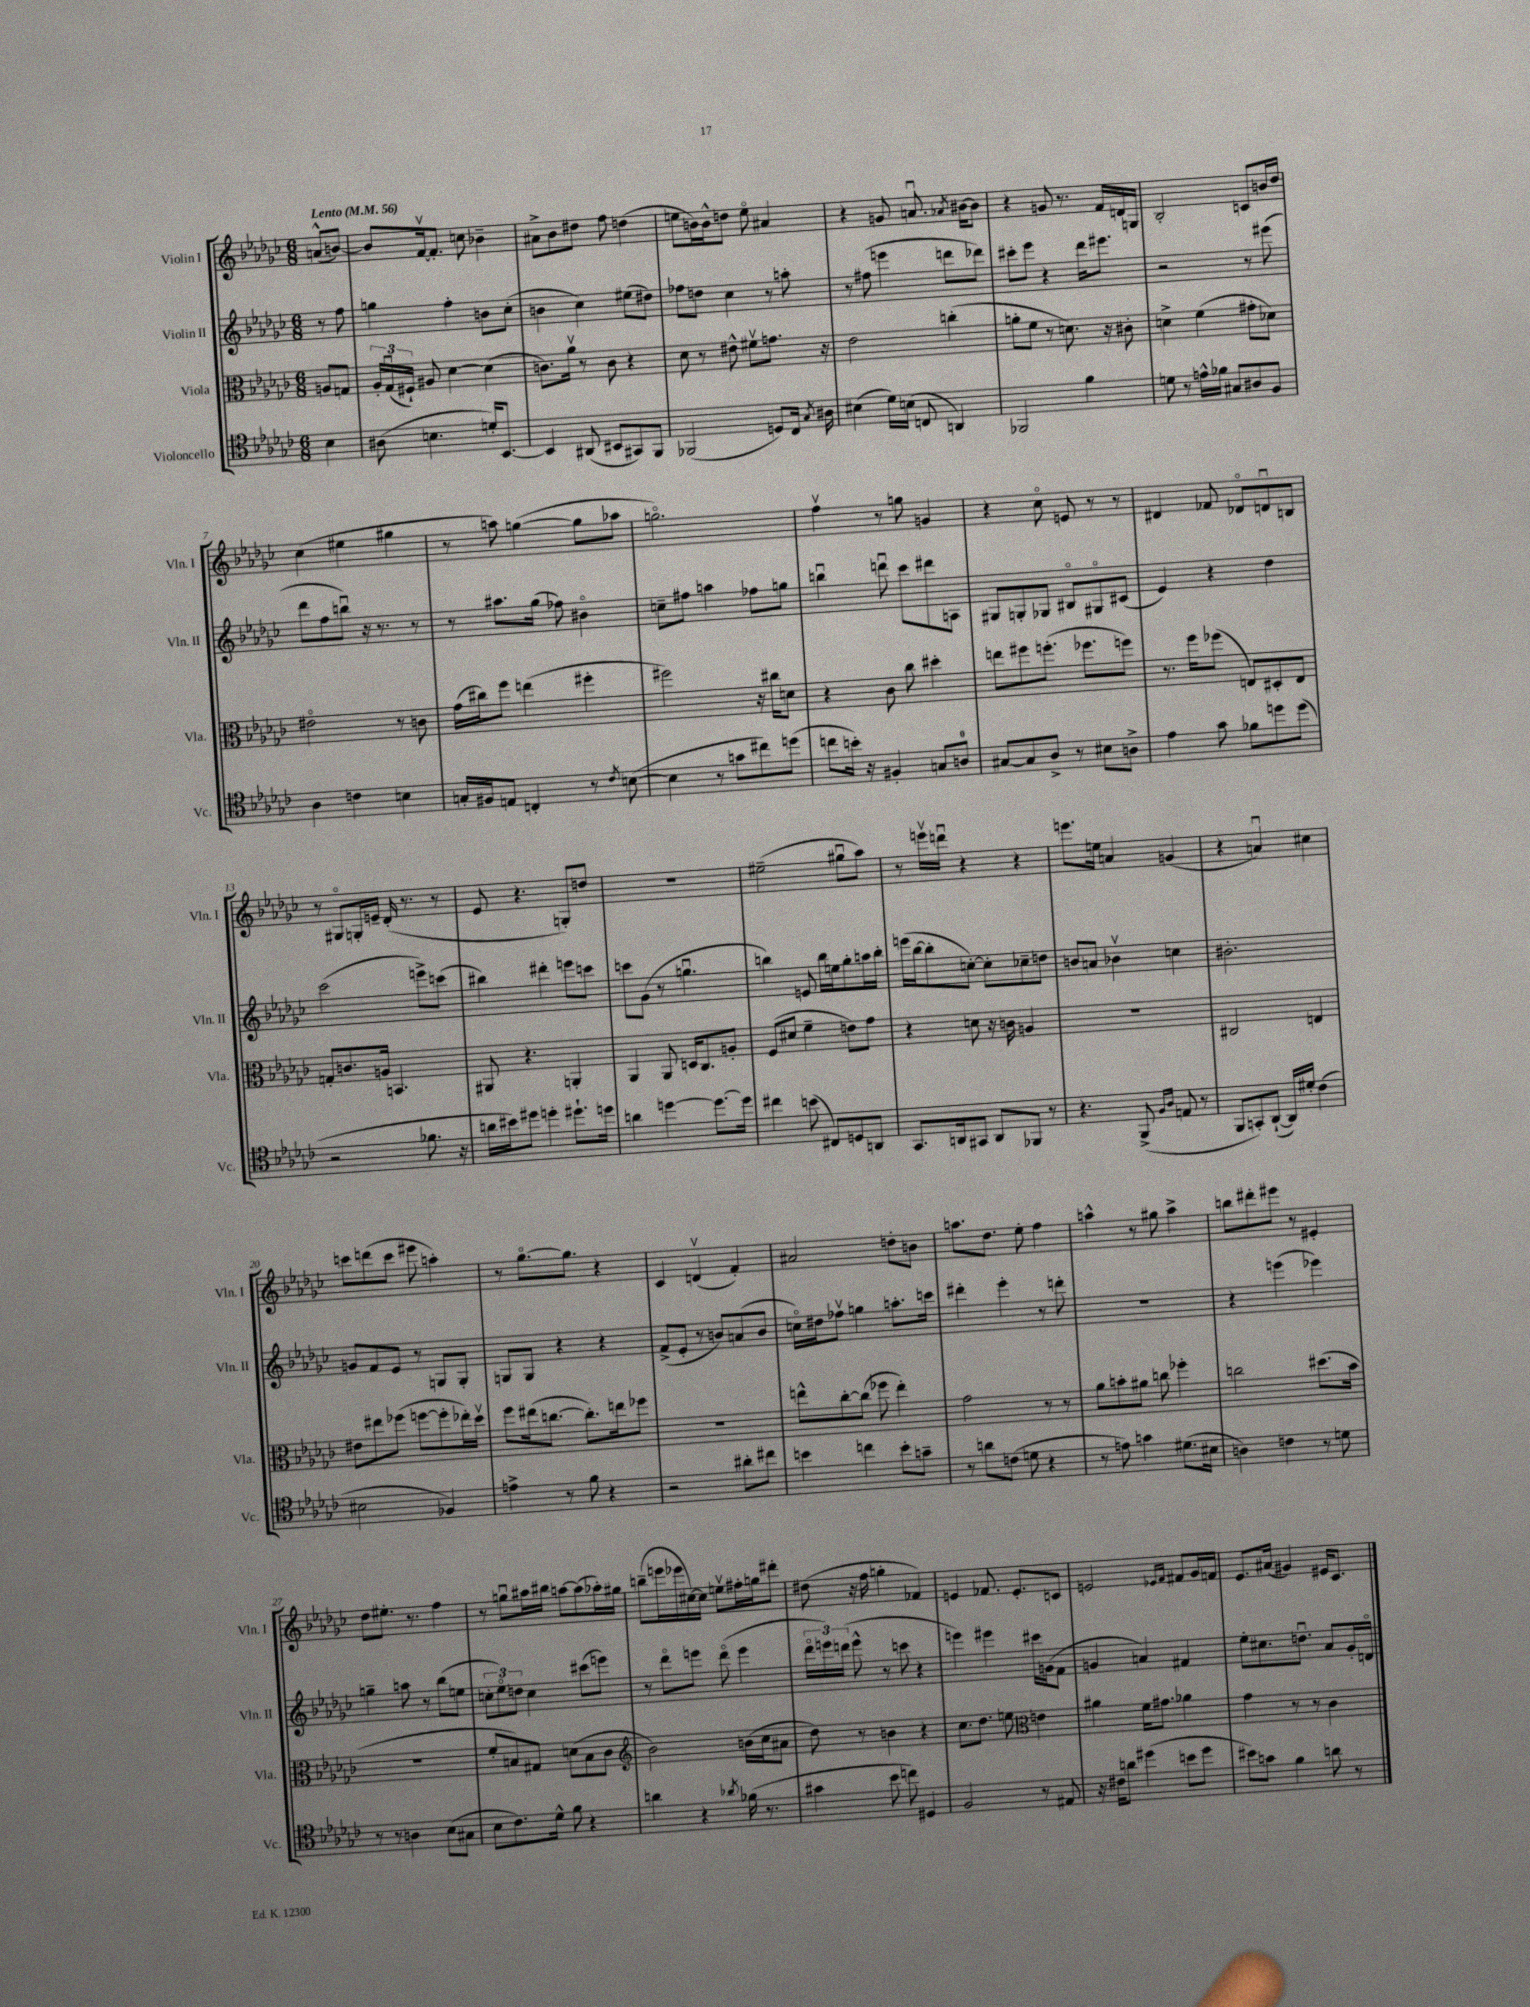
<<
\new StaffGroup <<
\new Staff = "s0" \with { instrumentName = "Violin I" shortInstrumentName = "Vln. I" } {
    \clef treble \key ges \major \numericTimeSignature \time 6/8 \partial 4 \tempo "Lento" 4 = 56
    \autoBeamOff a'8[-^( b'8]~) |
    b'8[ f'16~\upbow f'8.]-. c''8 bes'4-- |
    ais'8[-> bes'8 dis''8] f''8 d''4( |
    e''8[ b'16) b'16-^ d''8] e''8\flageolet ais'4 |
    r4 g'8 a'8.\downbow \acciaccatura { aes'8 } bis'16[~ bis'8] |
    r4 g'8 r8. f'16[ d'16 g16] |
    bes2-. c'8[ b'16 des''16] |
    ces''4( eis''4 gis''4 |
    r8 a''8) g''4~( g''8[ aes''8] |
    g''2.\flageolet) |
    f''4\upbow r8 g''8 g'4 |
    r4 ces''8\flageolet e'8 r8 r8 |
    dis'4 fes'8 des'8[\flageolet d'8\downbow b8] |
    r8 gis8[\flageolet g16-. e'16]-- des'16-.( r8. r8 |
    ees'8 r4. g8[-.) d''8] |
    R2. |
    eis''2--( gis''8[\downbow aes''8]) |
    r8 e'''16[\upbow d'''16]\downbow r4 r4 |
    e'''8.[ e''16] a'4 g'4( |
    r4 a'4\downbow) cis''4 |
    c'''8[ d'''8( c'''8] eis'''8 a''4-.) |
    r8 ges''8.[~\flageolet ges''8.] r4 |
    ces'4 d'4\upbow( f'4-.) |
    ais'2 d''8[-. b'8] |
    a''8.[ des''8.] ees''8-. f''4 |
    a''4-^ r8 gis''8 a''4-> |
    b''8[ dis'''8-. eis'''8] r8 eis'4-. |
    des''8[ eis''8.]-. r8. f''4 |
    r8 g''8[\downbow ais''16 bis''16] a''8[~ a''8( aes''16-.) gis''16] |
    b''8[--( e'''16 ees'''16 cis''16~) cis''16] e''8[\upbow fis''16-. g''16 dis'''8]-. |
    dis''8( r16 f''16 g''4-. fes'4) |
    e'4 fes'8. e'8.[-. c'8] |
    e'2 \grace { ees'16[ f'16] } fis'8[ ges'16 f'16] |
    ees'8.[ ais'16]( gis'4) eis'16[ ces'8.] \bar "|." |
}
\new Staff = "s1" \with { instrumentName = "Violin II" shortInstrumentName = "Vln. II" } {
    \clef treble \key ges \major \numericTimeSignature \time 6/8 \partial 4
    \autoBeamOff r8 f''8 |
    g''4 f''4-. b'8[ ces''8]-.( |
    b'4 ces''4) eis''8[( dis''8]) |
    fes''8[ d''8] ces''4 r8 a''8-. |
    r8 fis''8( e'''4 d'''8[ des'''8]) |
    cis'''8[-. ees'''8] r4 des'''16[ eis'''8.] |
    r2 r8 eis'''8( |
    des'''8[ f''8 b''8]\downbow) r16 r8. r8 |
    r8 ais''8.[ ges''16]( fes''8) bis'4\flageolet |
    c''8[-- fis''8] a''4 fes''8[ g''8] |
    b''4\downbow d'''8\downbow ces'''8[ dis'''8 a8] |
    gis8[ g8-. ges8] bis8[\flageolet gis8\flageolet cis'8]( |
    ees'4) r4 des''4 |
    ces'''2( e'''8[->) c'''8]( |
    bis''4) dis'''4-. e'''8[ c'''8] |
    c'''8[ ges'8]( r8 g''4.\downbow |
    b''4) e'8 b''16[ e''16 ges''8-. a''16 b''16]-. |
    e'''16[( bes''16~ bes''8-. c''8]~-.) c''8[-. ces''8-- d''8] |
    b'8[ a'8] bes'4\upbow c''4 |
    bis'2.-. |
    g'8[ f'8 ees'8] r8 g8[ g8]-. |
    g8[ g8] r4 r4 |
    f'8[->( ees'8]-. r8 b'8[) a'8( b'8] |
    c''16[\flageolet) dis''16 fes''8]\upbow g''4 a''8.[-. c'''16] |
    dis'''4-. ees'''4-. r8 d'''8-. |
    R2. |
    r4 e'''4( ees'''4) |
    g''4-- a''8 r8 bes''8[( e''8] |
    \tuplet 3/2 { c''8[-. ees''8\flageolet) d''8] } c''4 cis'''8[( e'''8]) |
    r8 des'''8[\flageolet e'''8] des'''8\flageolet( e'''4 |
    \tuplet 3/2 { des'''16[\flageolet e'''16) d'''16]( } e'''8-^ r8 c'''8 r4 |
    e'''4) eis'''4 cis'''16[ g'16( f'8] |
    g'4 a'4) fis'4 |
    ees''8[-. cis''8. d''8.]\downbow aes'8[ ges'16-. d'16]\flageolet \bar "|." |
}
\new Staff = "s2" \with { instrumentName = "Viola" shortInstrumentName = "Vla." } {
    \clef alto \key ges \major \numericTimeSignature \time 6/8 \partial 4
    \autoBeamOff a8[ g8] |
    \tuplet 3/2 { aes16[-. ges16\downbow( fis16]-!) } ais8 des'4~ des'4( |
    c'8.[) aes'16]\upbow r8 c'8 r4 |
    des'8 r8 eis'8-^ fis'8[\upbow g'8.] r16 |
    ees'2 c''4-.( |
    a'8[-. f'8] r8 d'8.) r16 cis'8-. |
    d'4-> f'4( gis'8[-. des'8]) |
    eis'2\flageolet r8 c'8 |
    ges'16[( cis''16) f''8] e''4( fis''4-. |
    fis''2) r16 cis''16[ d'8] |
    r4 ces'8 ces''8 dis''4-. |
    e''8[ fis''8 f''8.]-.( fes''8.[ f''8]) |
    r8. f''16[ fes''8]( e8[) dis8-. e8] |
    g8[-. c'8. a16] b,4. |
    ais,8 r4. a,4-. |
    aes,4 aes,8 d16[ ces8. a8]-. |
    f8[( dis'8] f'4-- e'8[) ges'8] |
    r4 d'8 r16 c'16 a4 |
    R2. |
    cis2 e4 |
    eis'8[ eis''8 fes''8]( f''8[~ f''8-. ees''16-.) des''16]\upbow |
    f''8[ eis''16( c''8.]~ c''8.[-.) e''16 fes''8] |
    R2. |
    e''8[-^ ces''8~-. ces''8]( fes''8 e''4-.) |
    ges'2 r8 r8 |
    aes'8[ b'8-. ais'8] c''8 fes''4-. |
    c''2 dis''8.[( bes'16] |
    R2. |
    f'8[-. b8) gis8] d'8[( b8 ces'8] |
    \clef treble bes'2) b'16[( ces''16 ais'8] |
    des''8) r8 b'4 r4 |
    ces''8.[ des''8.] e''8 \clef alto e'4 |
    ais'4 f'16[ gis'8.] aes'4 |
    ges'4 r8 r8 ces'4 \bar "|." |
}
\new Staff = "s3" \with { instrumentName = "Violoncello" shortInstrumentName = "Vc." } {
    \clef tenor \key ges \major \numericTimeSignature \time 6/8 \partial 4
    \autoBeamOff bes4 |
    ais8( b4. d'16[-.) bes,8.]~ |
    bes,4 ais,8( bis,8[ gis,8) f,8] |
    fes,2( d8[) ces16] \acciaccatura { ges8 } ais16 |
    bis4( des'16[) b16]( c8 a,4) |
    fes,2 f'4 |
    d'8 r8 e'16[-^ fes'16] gis8[ ais8 f8] |
    aes4 c'4 b4 |
    g16[-. fis16 e8] c4-. r8 \acciaccatura { ces'8 } b8~( |
    b4 r8 g'8[ cis''8) d''8]( |
    c''8[ b'16]-.) r16 fis4-. g8[ a8]-0 |
    gis8[~ gis8 aes8]-> r8 bis8[ a8]-> |
    ees'4 ges'8 fes'8[ d''8 d''8]( |
    r2 fes'8. r16 |
    a'16[ bis'16) dis''8] d''4-. dis''8.[-! d''16] |
    a'4 d''4~ d''8.[~ d''16] |
    cis''4 b'8( cis8[) d8 a,8] |
    ges,8.[ a,16 gis,8] a,8[ fes,8] r8 |
    r4. f,8->( \grace { f16[ aes16] } e8 r8 |
    f,8[ g,8-.) aes,8]~-!( aes,16[) dis'16]-. ces'4( |
    bis2 fes4) |
    e'4-> r8 f'8 r4 |
    r2 ais'8[-. cis''8] |
    b'4 c''4 b'8[-. g'8]-- |
    r8 a'8[ c'8]( d'8 r4 |
    r8 e'8) g'4 dis'8.[( bis16] |
    a4) c'4 r8 d'8 |
    r8 r8 a4 bes8[( gis8] |
    bes8[ ces'8.) des'16]-^ f'8 r4 |
    a'4 r4 \acciaccatura { aes'8 } fes'16( r8. |
    gis'4 bes'8 c''8) dis4 |
    f2 r8 eis8 |
    r16 cis'16[ a'8] dis''4( b'8[ dis''8] |
    bis'8[) g'8] f'4 a'8 r8 \bar "|." |
}
>>
>>
